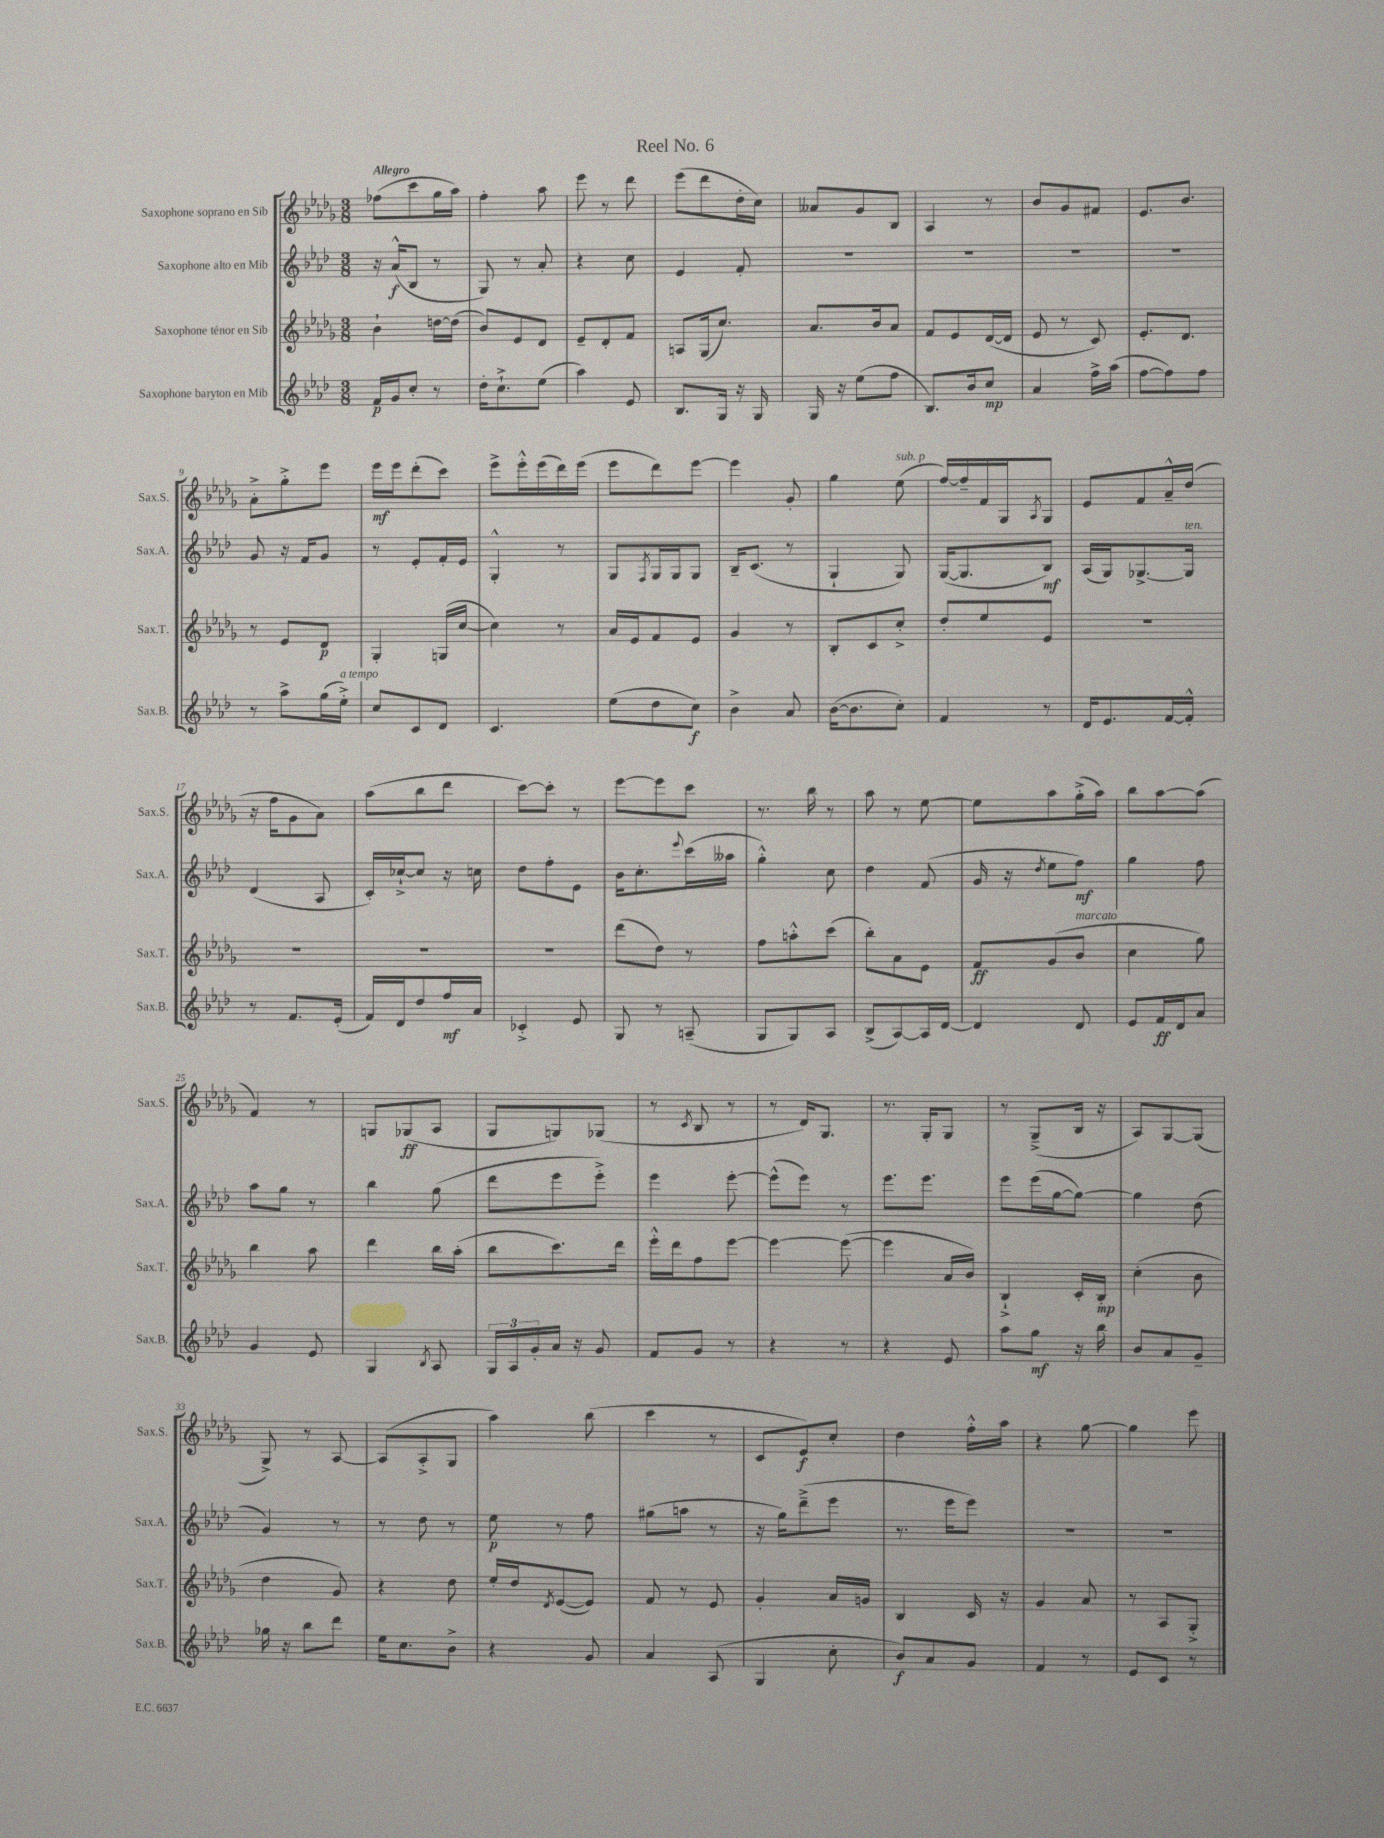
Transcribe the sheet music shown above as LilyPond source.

\header { title = "Reel No. 6" }
<<
\new StaffGroup <<
\new Staff = "s0" \with { instrumentName = "Saxophone soprano en Sib" shortInstrumentName = "Sax.S." } {
    \clef treble \key des \major \numericTimeSignature \time 3/8 \tempo "Allegro"
    fes''8( c'''8 ges''16 aes''16) |
    f''4-. aes''8 |
    ees'''8 r8 des'''8 |
    ees'''8( des'''8 des''16-. c''16) |
    aeses'8 ges'8 bes8 |
    aes4 r8 |
    bes'8 ges'8 fis'8 |
    ees'8. bes'8. |
    aes'8-.-> ges''8-.-> ees'''8 |
    ees'''16\mf ees'''16 des'''8-.( c'''8) |
    ees'''8-> ees'''16-.-^ ees'''16( des'''16) ees'''16( |
    ees'''8 des'''8) ees'''8~ |
    ees'''4 ges'8-. |
    ges''4 ees''8^\markup { \italic "sub. p" }( |
    f''16~) f''16-- f'16 ges16 \acciaccatura { aes8 } ges8 |
    ees'8 f'8 aes'16---^ des''16( |
    r16 f''16 ges'8 aes'8) |
    aes''8( bes''8 des'''8 |
    c'''8~) c'''8-. r8 |
    ees'''8~ ees'''8 c'''8 |
    r8. bes''16 r8 |
    aes''8 r8 ees''8~ |
    ees''8 aes''8 ges''16-.->( aes''16) |
    bes''8 aes''8~ aes''8( |
    f'4) r8 |
    g8 ges8\ff( aes8 |
    ges8 g8) ges8( |
    r8 \acciaccatura { c'8 } bes8 r8 |
    r8 des'16) ges8. |
    r8. ges16-. ges8 |
    r8 ges8--->( bes16 r16 |
    aes8) ges8~ ges8( |
    ges8->) r8 aes8~ |
    aes8( aes8-.-> ges8 |
    aes''4) bes''8( |
    c'''4 r8 |
    c'8 ees'8\f) c''8-. |
    des''4 f''16-.-^ aes''16 |
    r4 ges''8~ |
    ges''4 ees'''8 \bar "|." |
}
\new Staff = "s1" \with { instrumentName = "Saxophone alto en Mib" shortInstrumentName = "Sax.A." } {
    \clef treble \key aes \major \numericTimeSignature \time 3/8
    r16 aes'16-^\f( bes8 r8 |
    g8) r8 aes'8-. |
    r4 c''8 |
    ees'4 f'8-. |
    R4. |
    R4. |
    R4. |
    R4. |
    g'8 r16 f'16 g'8 |
    r8 ees'8-. f'16-. ees'16 |
    g4-.-^ r8 |
    g8 \acciaccatura { f8 } g16 g16 g8 |
    bes16-- c'8.( r8 |
    g4-! g8) |
    g16~( g8. bes8\mf) |
    aes16( g16) ges8.~-> ges16^\markup { \italic "ten." } |
    des'4( aes8 |
    c'16-.) ces''16~-!-> ces''8 r16 c''16 |
    des''8 f''8-. ees'8 |
    bes'16 c''8.-. \appoggiatura { ees'''8 } c'''16( aeses''16 |
    g''4-.-^) c''8 |
    des''4 f'8( |
    g'16 r16 \acciaccatura { des''8 } ees''8 f''8\mf) |
    g''4 f''8 |
    aes''8 g''8 r8 |
    bes''4 g''8( |
    des'''8 ees'''8 ees'''8-.->) |
    ees'''4 ees'''8~-. |
    ees'''8-^( ees'''8) r8 |
    ees'''8. ees'''8. |
    ees'''8 ees'''16( g''16~ g''8~) |
    g''4 des''8( |
    g'4) r8 |
    r8 des''8 r8 |
    ees''8\p r8 f''8 |
    gis''8( a''8 r8 |
    r16 g''16) des'''8--->( ees'''8 |
    r8. ees'''16 ees'''8) |
    R4. |
    R4. \bar "|." |
}
\new Staff = "s2" \with { instrumentName = "Saxophone ténor en Sib" shortInstrumentName = "Sax.T." } {
    \clef treble \key des \major \numericTimeSignature \time 3/8
    bes'4-! d''16~ d''16( |
    bes'8) ees'8 des'8 |
    ees'8-- des'8-. f'8 |
    a8 ges16( c''8.) |
    aes'8. bes'16 aes'8 |
    f'8 ees'8 des'16~( des'16 |
    ees'8 r8 c'8) |
    ees'8.-. des'8. |
    r8 ees'8 des'8\p |
    ges4-. g16( c''16~ |
    c''4) r8 |
    aes'16 ees'16 f'8 ees'8 |
    ges'4 r8 |
    bes8-. c'8 c''8-.-> |
    des''8-. ees''8 ees'8 |
    R4. |
    R4. |
    R4. |
    R4. |
    des'''8( des''8) r8 |
    f''8 a''8-.-^ c'''8( |
    bes''8-.) aes'8 ees'8 |
    f'8\ff ges'8( bes'8^\markup { \italic "marcato" } |
    c''4 ges''8) |
    bes''4 aes''8 |
    des'''4 bes''16 aes''16-.( |
    bes''8 c'''8.) des'''16 |
    ees'''16-.-^ des'''16 f''8 ees'''8~ |
    ees'''4~ ees'''8~( |
    ees'''4 aes'16 bes'16) |
    bes4-!-> c'16-. bes16-.\mp |
    c''4-.( bes'8 |
    des''4 ges'8) |
    r4 des''8 |
    ees''16-. des''16 \acciaccatura { des'8 } ees'8~( ees'8) |
    f'8 r8 ees'8 |
    ges'4-. aes'16 g'16 |
    bes4 c'16 r16 |
    ges'4 aes'8 |
    r8 aes8 ges8-.-> \bar "|." |
}
\new Staff = "s3" \with { instrumentName = "Saxophone baryton en Mib" shortInstrumentName = "Sax.B." } {
    \clef treble \key aes \major \numericTimeSignature \time 3/8
    f'16\p g'16 c''8-. r8 |
    des''16-. c''8.-!-> ees''8( |
    aes''4) ees'8 |
    bes8. g16 r16 g16 |
    g16 r16 ees''8( f''8 |
    bes8.) bes'16 c''8\mp |
    aes'4 f''16-> aes''16( |
    f''8~ f''8) f''8 |
    r8 aes''8-> g''16( ees''16-.->^\markup { \italic "a tempo" }) |
    c''8 c'8 des'8 |
    c'4. |
    ees''8( des''8 c''8\f) |
    bes'4-> aes'8 |
    bes'16~( bes'8. c''8-.) |
    f'4 r8 |
    des'16 ees'8. f'16~ f'16-.-^ |
    r8 f'8. ees'16-.( |
    f'16) des'16 des''8 f''16\mf aes'16 |
    ces'4-.-> ees'8 |
    g8 r8 a8--( |
    g8 g8) aes8 |
    bes8->( aes8~) aes16 des'16~ |
    des'4 des'8 |
    ees'8 f'16\ff des'16 aes'8 |
    g'4 ees'8 |
    g4 \acciaccatura { bes8 } aes8 |
    \tuplet 3/2 { g16 aes16 g'16-. } aes'16 r16 g'8 |
    f'8 g'8 r8 |
    r4 r8 |
    r4 ees'8 |
    aes''8 g''8\mf r16 bes''16 |
    bes'8 aes'8 g'8-- |
    ges''16 r16 bes''8 des'''8 |
    ees''16 c''8. bes'8-> |
    r4 g'8 |
    aes'4 aes8( |
    g4 c''8-. |
    bes'8\f) aes'8 g'8 |
    f'4 r8 |
    ees'8 c'8 r8 \bar "|." |
}
>>
>>
